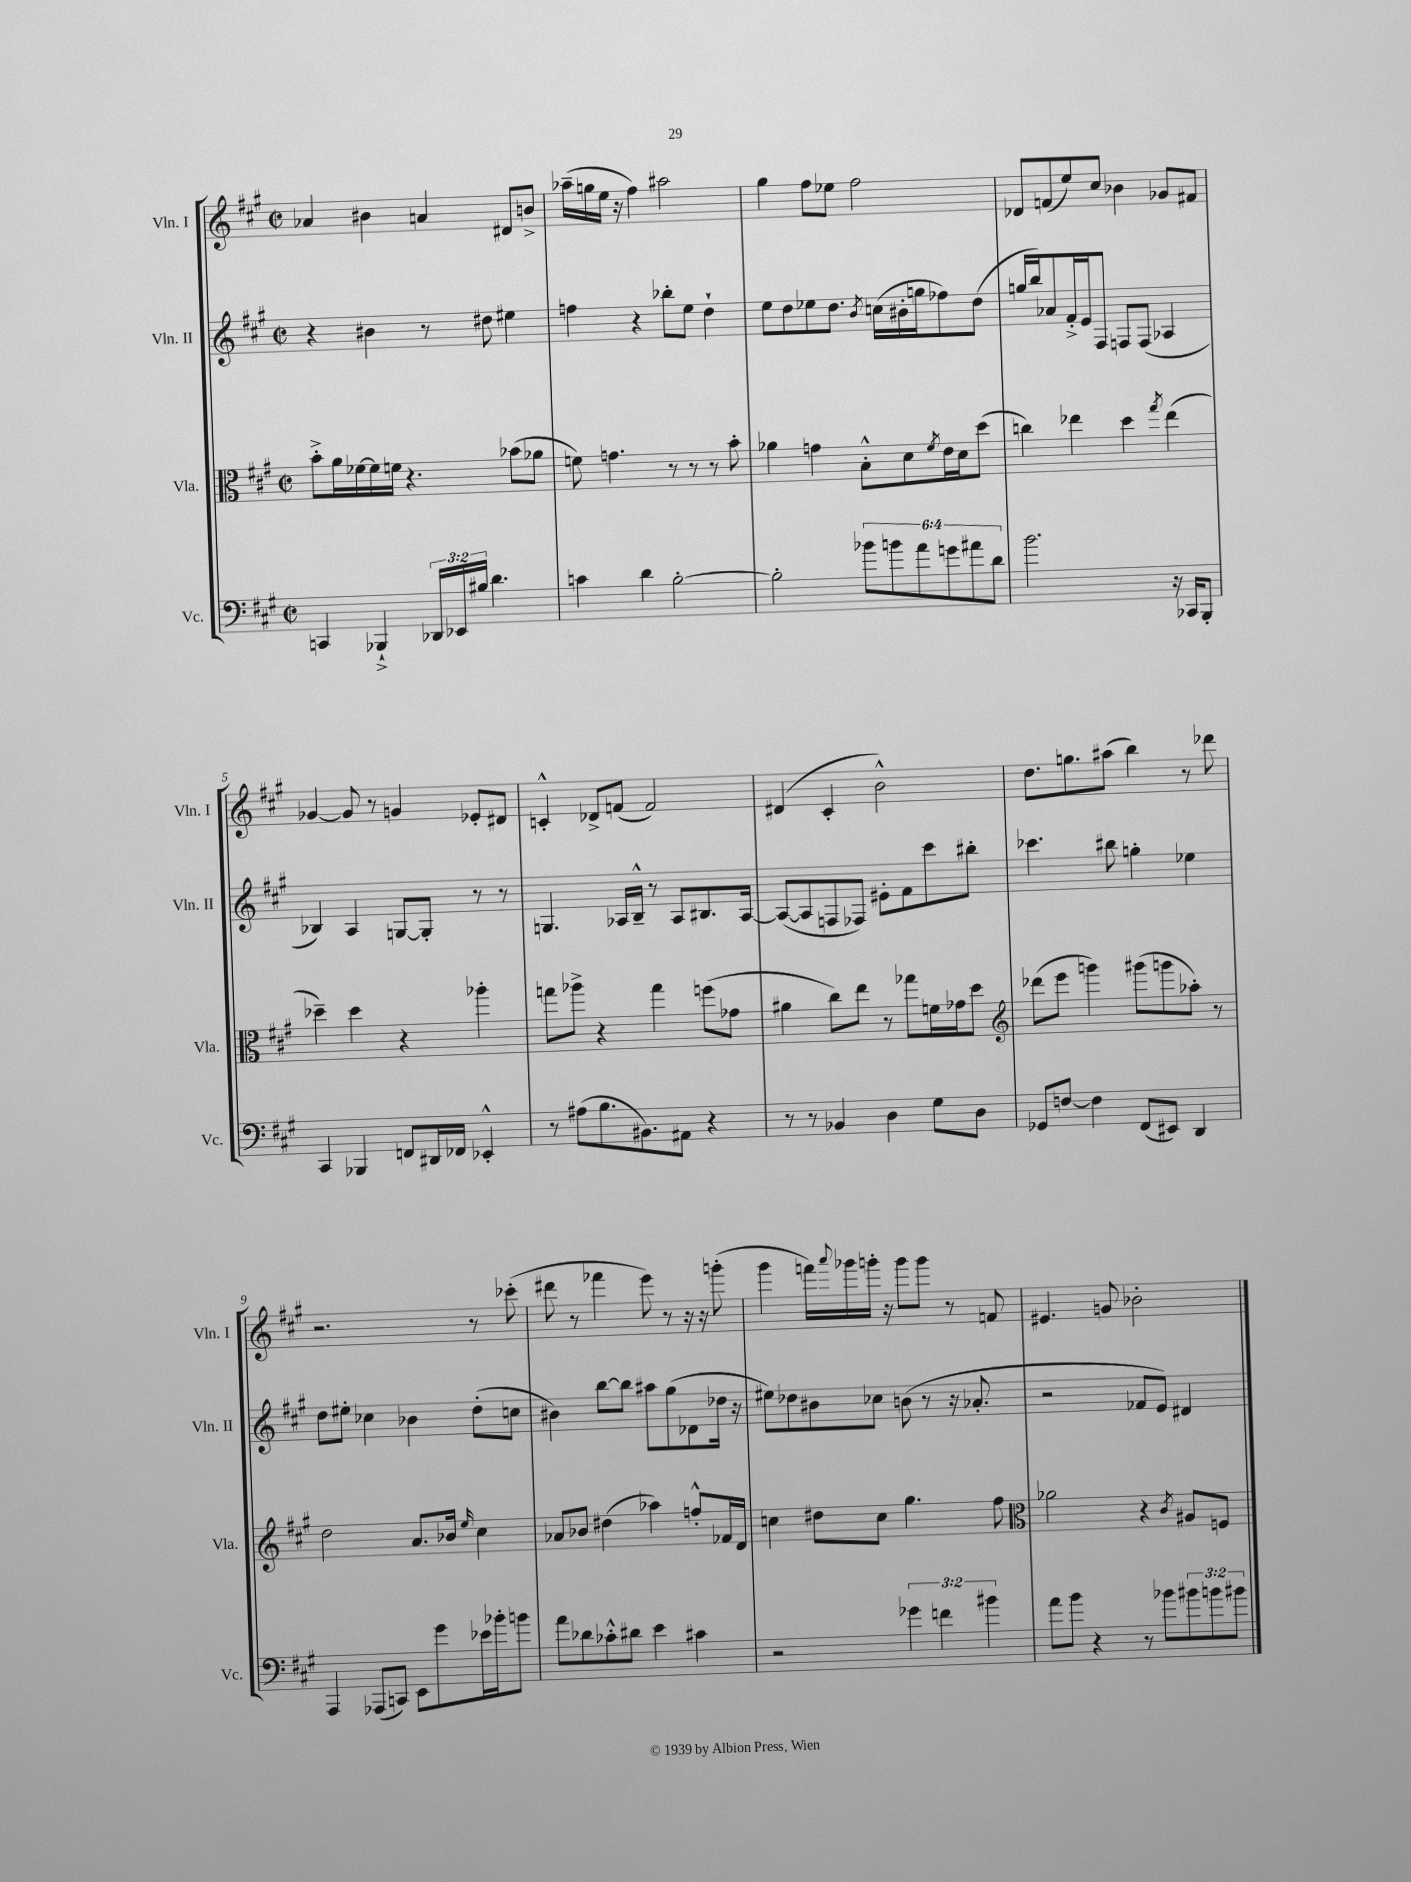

**kern	**kern	**kern	**kern
*staff4	*staff3	*staff2	*staff1
*clefF4	*clefC3	*clefG2	*clefG2
*k[f#c#g#]	*k[f#c#g#]	*k[f#c#g#]	*k[f#c#g#]
*M2/2	*M2/2	*M2/2	*M2/2
*met(c|)	*met(c|)	*met(c|)	*met(c|)
4CC	8b'^	4r	4a-
.	16a	.	.
.	[16f-	.	.
4BBB-`^	16f-]	4b#	4b#
.	16f	.	.
.	4.r	.	.
24DD-	.	8r	4a
24EE-	.	.	.
24B#	.	.	.
4.d	.	8dd#	.
.	(8b-	4ee#	8d#
.	8a-	.	8b^
=	=	=	=
4c	8f)	4ff	(16aa-~
.	.	.	16gg
.	4.g	.	16ee
.	.	.	16r
4d	.	4r	4ff#)
[2B'	8r	8bb-'	2aa#
.	8r	8ee	.
.	8r	4dd`	.
.	8b'	.	.
=	=	=	=
2B']	4a-	8ee	4gg#
.	.	8dd	.
.	4g	8ee-	8ff#
.	.	8.dd	8ee-
12b-	8B'^^	.	2ff#
.	.	8qb	.
.	.	(16cc	.
12b	.	.	.
.	8d	16b#'	.
12a	.	.	.
.	.	16gg	.
.	8qf#	.	.
12g	16e	8ff-)	.
.	16d	.	.
12a#	.	.	.
.	(8dd	(8dd	.
12d	.	.	.
=	=	=	=
2.b	4cc)	16gg	8d-
.	.	16bb)	.
.	.	8a-	(8f
.	4ee-	16f#'^	8ee)
.	.	16e	.
.	.	8F#	8cc#
.	4dd	8F	4b-
.	.	(8F	.
.	8qgg#	.	.
16r	(4ee-	4A-	8g-
16CC-	.	.	.
8BBB'	.	.	8f#
=	=	=	=
4CC#	4dd-~)	4B-)	[4g-
4BBB-	4dd-	4A	8g-]
.	.	.	8r
8FF	4r	[8G	4g
16DD#	.	8G']	.
16FF-	.	.	.
4EE-'^^	4aa-'	8r	8e-'
.	.	8r	8d#
=	=	=	=
8r	8gg	4.G	4c'^^
(8A#	8aa-^	.	.
8.B	4r	.	8d-^
.	.	16A-	(8f
8.BB#)	.	16B~^^	.
.	4gg	8r	2f)
8AA#	.	8A-	.
4r	(8ff	8.B#	.
.	8g-	.	.
.	.	[16A-	.
=	=	=	=
8r	4a#	(8A-_	(4d#
8r	.	8A-]	.
4BB-	8cc#)	8F	4c#'
.	8ee	8F-)	.
4D	8r	8e#'	2b^^)
.	8gg-	8f#	.
8G#	16f	8ccc#	.
.	16g-	.	.
8D	8dd	8bb#'	.
=	=	=	=
*	*clefG2	*	*
8GG-	(8ddd-	4.ccc-	8.dd
[8F	8eee	.	.
.	.	.	8.gg
4F]	4ggg)	.	.
.	.	8bb#	(8aa#
(8FF#	(8ggg#	4gg'	4bb)
8EE#)	8ggg	.	.
4DD	8aa-')	4ee-	8r
.	8r	.	8ddd-
=	=	=	=
4AAA	2dd	8dd	2.r
.	.	8ee#'	.
(8AAA-	.	4cc-	.
8CC)	.	.	.
8EE	8.a	4b-	.
8g#	.	.	.
.	16b-	.	.
.	16qqee	.	.
16e-	4cc#	(8dd'	8r
16b-'	.	.	.
8b	.	8cc	(8ccc-'
=	=	=	=
8a	8a-	4b#)	8ddd#
8d-	8b-	.	8r
8c-'^^	(4dd#	[8bb	4fff-
8d#	.	8bb]	.
4e	4aa-)	8aa#	8eee)
.	.	(8gg#	8r
4c#	8ff'^^	8d-	16r
.	.	.	16r
.	16f-	16dd-	(8ggg'
.	16d	16r	.
=	=	=	=
2r	4cc	8ee#)	4ggg#
.	.	8dd-	.
.	8dd#	8b#	16fff)
.	.	.	8qqaaa
.	.	.	16ggg-
.	8cc	8cc-	16ggg'
.	.	.	16r
6g-	4.gg#	(8b	8ggg
.	.	8r	8ggg
6f	.	.	.
.	.	16r	8r
.	.	8.a-'	.
6b#	.	.	.
.	8ff#	.	8f
=	=	=	=
*	*clefC3	*	*
8a	2a-	2r	4.e#
8b	.	.	.
4r	.	.	.
.	.	.	8g
8r	4r	8f-	2b-'
8b-	.	8e)	.
.	8qc#	.	.
12b#	8A#	4d#	.
12b	.	.	.
.	8F	.	.
12b#	.	.	.
==	==	==	==
*-	*-	*-	*-
